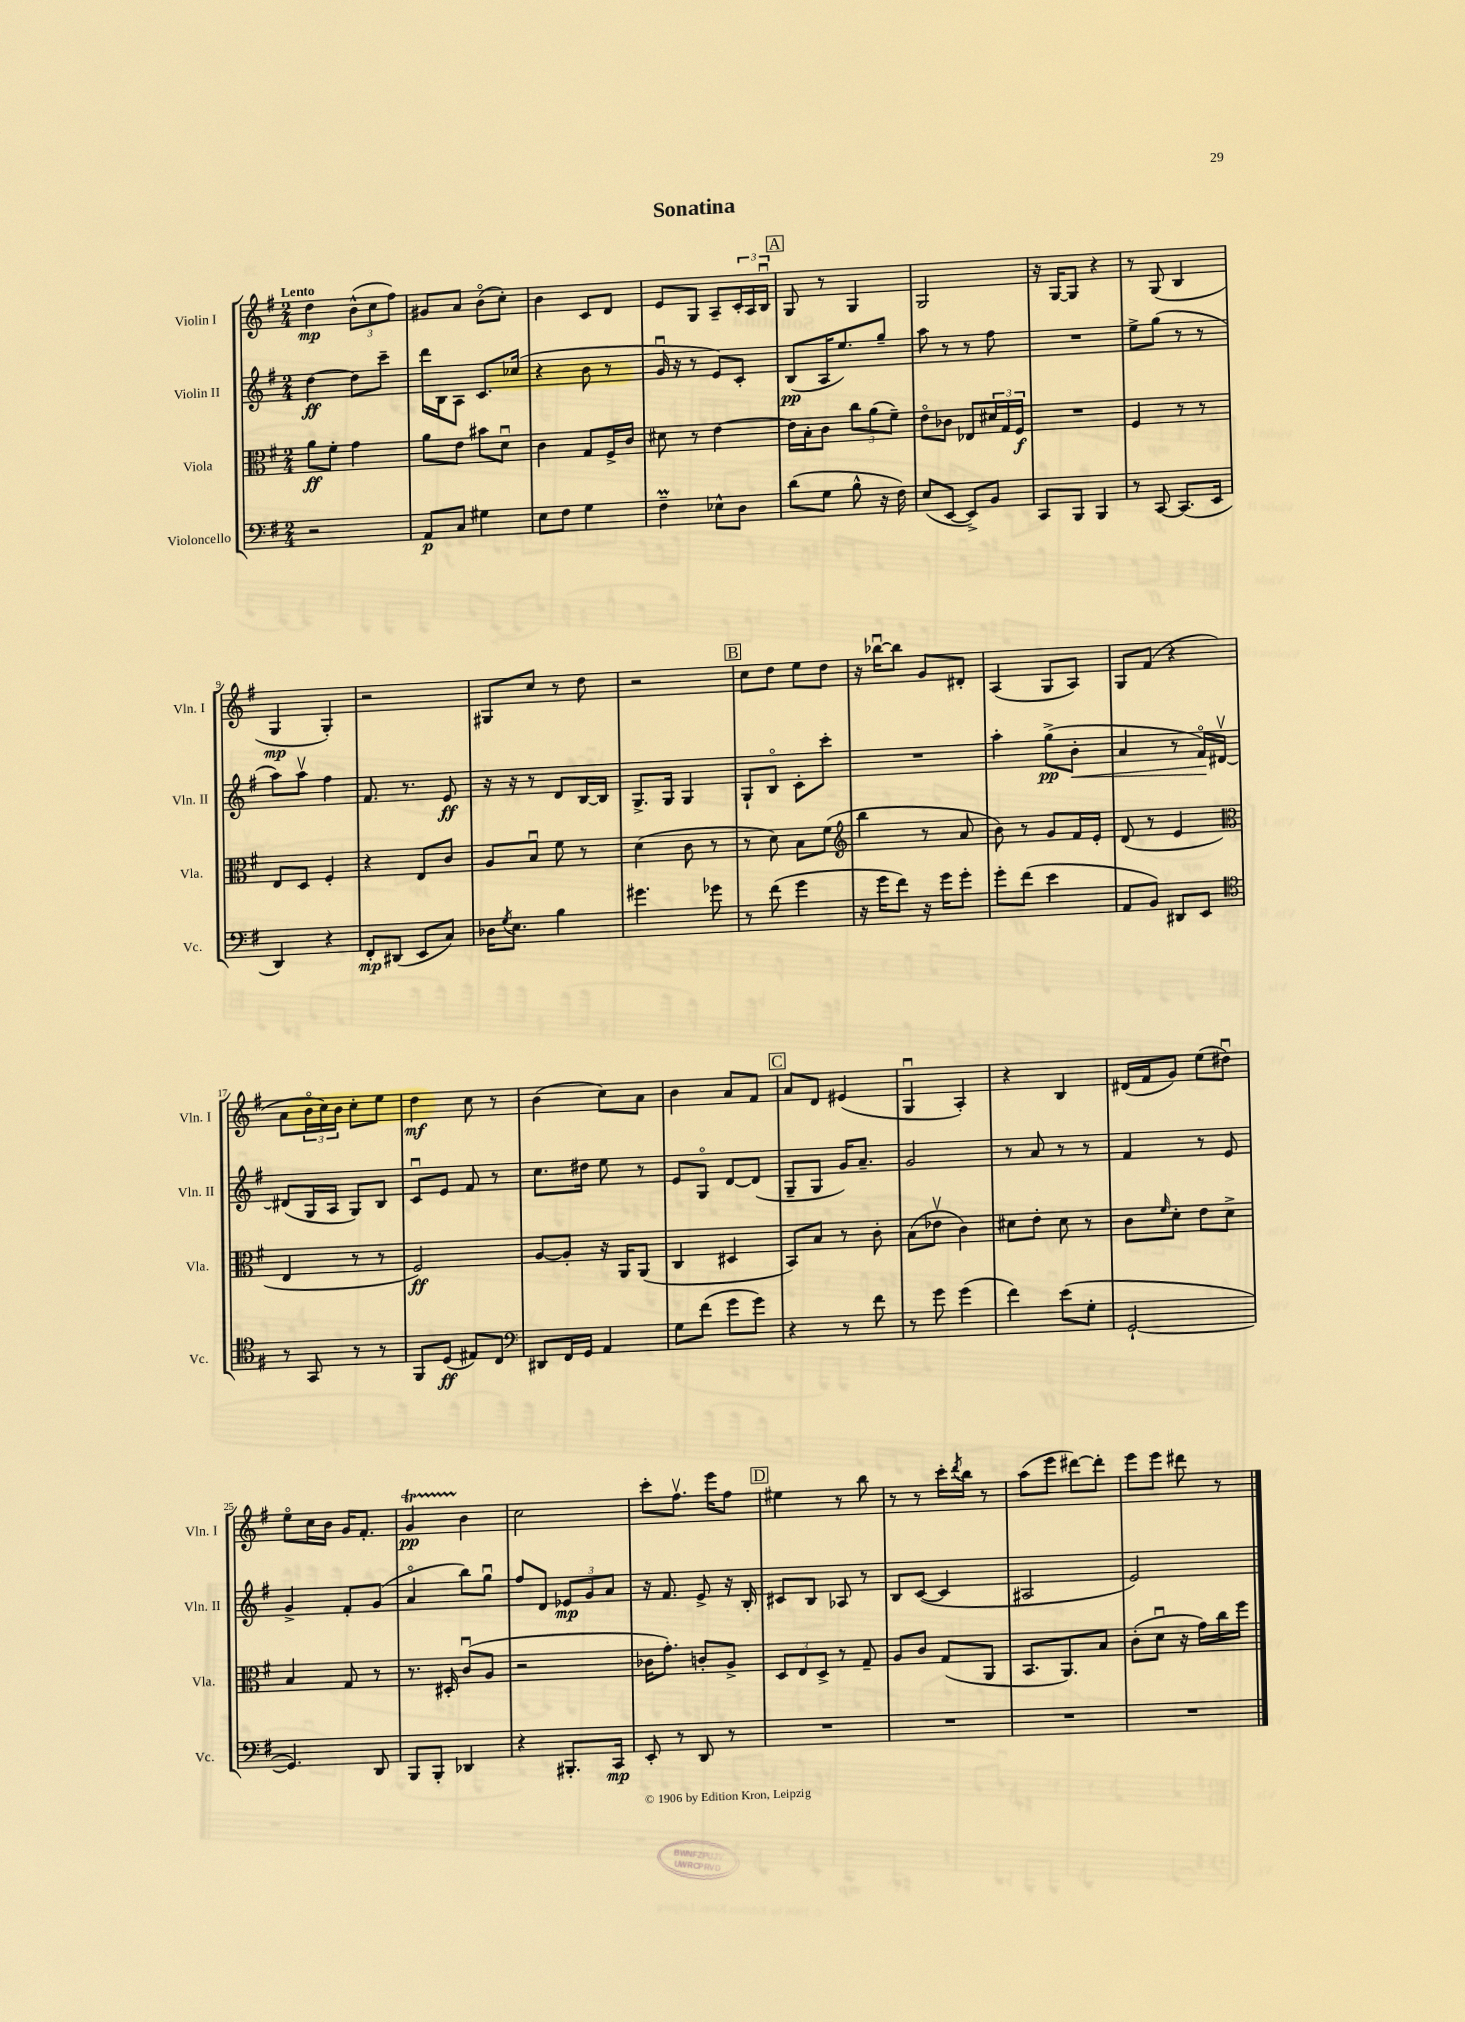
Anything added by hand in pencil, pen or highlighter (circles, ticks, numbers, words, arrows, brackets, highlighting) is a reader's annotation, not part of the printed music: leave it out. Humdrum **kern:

**kern	**dynam	**kern	**dynam	**kern	**dynam	**kern	**dynam
*part4	*part4	*part3	*part3	*part2	*part2	*part1	*part1
*staff4	*staff4	*staff3	*staff3	*staff2	*staff2	*staff1	*staff1
*I"Violoncello	*	*I"Viola	*	*I"Violin II	*	*I"Violin I	*
*I'Vc.	*	*I'Vla.	*	*I'Vln. II	*	*I'Vln. I	*
*clefF4	*	*clefC3	*	*clefG2	*	*clefG2	*
*k[f#]	*	*k[f#]	*	*k[f#]	*	*k[f#]	*
*M2/4	*	*M2/4	*	*M2/4	*	*M2/4	*
=1	=1	=1	=1	=1	=1	=1	=1
!	!	!	!	!	!	!LO:TX:a:B:t=Lento	!
2r	.	8a\L	ff	[4dd\	ff	4dd\	mp
.	.	8f#'\J	.	.	.	.	.
.	.	4g\	.	8dd\L]	.	(12b^^\L	.
.	.	.	.	.	.	12cc\	.
.	.	.	.	8ccc~\J	.	.	.
.	.	.	.	.	.	12ff#\J)	.
=2	=2	=2	=2	=2	=2	=2	=2
8AA/L	p	8a\L	.	16ddd\LL	.	8g#X/L	.
.	.	.	.	16B\J	.	.	.
8C/J	.	8e\J	.	8A\J	.	8a/J	.
4G#X\	.	8b#X\L	.	8.c/L	.	(8b\L	.
.	.	8du\J	.	.	.	8cc'\J)	.
.	.	.	.	(16cc-X/Jk	.	.	.
=3	=3	=3	=3	=3	=3	=3	=3
8E\L	.	4c\	.	4r	.	4b\	.
8F#\J	.	.	.	.	.	.	.
4G\	.	8G/L	.	8b\	.	8c/L	.
.	.	16F#^/L	.	8r	.	8d/J	.
.	.	16c/JJ	.	.	.	.	.
=4	=4	=4	=4	=4	=4	=4	=4
4F#m~\	.	8d#X\	.	16gu/	.	8e/L	.
.	.	.	.	16r	.	.	.
.	.	8r	.	8r	.	8G/J	.
8E-X^^\L	.	[4e\	.	8e/L)	.	8A~/L	.
8D\J	.	.	.	8c'/J	.	24c'/L	.
.	.	.	.	.	.	24A/	.
.	.	.	.	.	.	24Bu/JJ	.
!!LO:REH:place=s1:t=A
=5	=5	=5	=5	=5	=5	=5	=5
(8d\L	.	16e\LL]	.	(8B/L	pp	8G/	.
.	.	16B'\J	.	.	.	.	.
8G\J	.	8c\J	.	16A/K	.	8r	.
.	.	.	.	8.ee/)	.	.	.
8B^^\	.	12cc\L	.	.	.	4G/	.
.	.	(12a\	.	.	.	.	.
16r	.	.	.	8gg~/J	.	.	.
.	.	12f#~\J)	.	.	.	.	.
16F#\)	.	.	.	.	.	.	.
=6	=6	=6	=6	=6	=6	=6	=6
(8E/L	.	8e\L	.	8aa\	.	2G/	.
[8EE/J	.	8c-X\J	.	8r	.	.	.
8EE^/L])	.	8E-X/L	.	8r	.	.	.
8BB/J	.	24d#X/L	.	8ff#\	.	.	.
.	.	24G/	.	.	.	.	.
.	.	24F#/JJ	f	.	.	.	.
=7	=7	=7	=7	=7	=7	=7	=7
8CC/L	.	2r	.	2r	.	16r	.
.	.	.	.	.	.	[16G/KL	.
8BBB/J	.	.	.	.	.	8G/J]	.
4BBB/	.	.	.	.	.	4r	.
=8	=8	=8	=8	=8	=8	=8	=8
8r	.	4F#/	.	8ee^\L	.	8r	.
[8CC/	.	.	.	(8gg\J	.	(8G/	.
(8.CC/L]	.	8r	.	8r	.	4B/	.
.	.	8r	.	8r	.	.	.
16EE/Jk	.	.	.	.	.	.	.
!!LO:LB:g=z
=9	=9	=9	=9	=9	=9	=9	=9
4DD/)	.	8E/L	.	8aa\L)	.	4G/	mp
.	.	8D/J	.	8aav\J	.	.	.
4r	.	4F#'/	.	4ff#\	.	4G'/)	.
=10	=10	=10	=10	=10	=10	=10	=10
8FF#'/L	mp	4r	.	8.f#/	.	2r	.
(8DD#X/J	.	.	.	.	.	.	.
.	.	.	.	8.r	.	.	.
8EE/L	.	8E/L	.	.	.	.	.
8C/J)	.	8c/J	.	8e/	ff	.	.
=11	=11	=11	=11	=11	=11	=11	=11
16D-X\KL	.	8A/L	.	16r	.	8G#X/L	.
8qG/	.	.	.	.	.	.	.
8.E\J	.	.	.	16r	.	.	.
.	.	8Bu/J	.	8r	.	8cc/J	.
4B\	.	8f#\	.	8d/L	.	8r	.
.	.	8r	.	[16B/L	.	8dd\	.
.	.	.	.	16B/JJ]	.	.	.
=12	=12	=12	=12	=12	=12	=12	=12
4.g#X\	.	(4d\	.	8.G^/L	.	2r	.
.	.	.	.	16G/Jk	.	.	.
.	.	8c\	.	4G/	.	.	.
8g-X\	.	8r	.	.	.	.	.
!!LO:REH:place=s1:t=B
=13	=13	=13	=13	=13	=13	=13	=13
8r	.	8r	.	8G`/L	.	8cc\L	.
(8f#\	.	8d\)	.	8B/J	.	8dd\J	.
4g\	.	8B\L	.	8c'\L	.	8ee\L	.
.	.	(8f#\J	.	8ccc'\J	.	8dd\J	.
=14	=14	=14	=14	=14	=14	=14	=14
*	*	*clefG2	*	*	*	*	*
16r	.	4bb\	.	2r	.	16r	.
16g\KL	.	.	.	.	.	[16bb-Xu\KL	.
8f#\J)	.	.	.	.	.	8bb-\J]	.
16r	.	8r	.	.	.	8g/L	.
16g\KL	.	.	.	.	.	.	.
8g'\J	.	8a/	.	.	.	8d#X'/J	.
=15	=15	=15	=15	=15	=15	=15	=15
8g'\L	.	8b\)	.	4aa'\	.	(4A/	.
(8f#\J	.	8r	.	.	.	.	.
4e\	.	8g/L	.	(8gg^\L	pp	8G/L	.
!	!	!	!	!	!LO:HP:b	!	!
.	.	16f#/L	.	8b'\J	<	8A/J)	.
.	.	16e'/JJ	.	.	.	.	.
=16	=16	=16	=16	=16	=16	=16	=16
8AA/L	.	(8d/	.	4a/	.	8G/L	.
8BB/J)	.	8r	.	.	.	(8f#/J	.
8DD#X/L	.	4e/	.	8r	.	4r	.
8EE/J	.	.	.	16f#/LL)	.	.	.
.	.	.	.	[16d#Xv/JJ	[	.	.
!!LO:LB:g=z
=17	=17	=17	=17	=17	=17	=17	=17
*clefC4	*	*clefC3	*	*	*	*	*
8r	.	4E/	.	(8d#X/L]	.	8a\L	.
8GG/	.	.	.	16G/L	.	24b\L	.
.	.	.	.	.	.	24cc\)	.
.	.	.	.	16A/JJ	.	.	.
.	.	.	.	.	.	24b\JJ	.
8r	.	8r	.	8G/L)	.	8cc'\L	.
8r	.	8r	.	8B/J	.	8ee\J	.
=18	=18	=18	=18	=18	=18	=18	=18
8FF#/L	.	2F#/)	ff	8cu/L	.	4dd\	mf
(8D/J	ff	.	.	8e/J	.	.	.
8E#X/L)	.	.	.	8f#/	.	8cc\	.
8C/J	.	.	.	8r	.	8r	.
=19	=19	=19	=19	=19	=19	=19	=19
*clefF4	*	*	*	*	*	*	*
8DD#X/L	.	[8A/L	.	8.cc\L	.	(4b\	.
16FF#/L	.	8A'/J]	.	.	.	.	.
16GG/JJ	.	.	.	16dd#X\Jk	.	.	.
4AA/	.	16r	.	8ee\	.	8cc\L)	.
.	.	16AA/KL	.	.	.	.	.
.	.	(8AA/J	.	8r	.	8a\J	.
=20	=20	=20	=20	=20	=20	=20	=20
8G\L	.	4C/	.	8e/L	.	4b\	.
(8f#\J	.	.	.	8G/J	.	.	.
8g\L	.	4D#X/	.	[8d/L	.	8a/L	.
8g\J)	.	.	.	(8d/J]	.	8f#/J	.
!!LO:REH:place=s1:t=C
=21	=21	=21	=21	=21	=21	=21	=21
4r	.	8BB/L)	.	8G~/L	.	8a/L	.
.	.	8B/J	.	8G/J	.	8d/J	.
8r	.	8r	.	16g/KL)	.	(4e#X/	.
.	.	.	.	8.a~/J	.	.	.
8f#\	.	8c'\	.	.	.	.	.
=22	=22	=22	=22	=22	=22	=22	=22
8r	.	(8B\L	.	2g/	.	4Gu/	.
8g\	.	8e-Xv\J	.	.	.	.	.
(4g\	.	4c\)	.	.	.	4A'/)	.
=23	=23	=23	=23	=23	=23	=23	=23
4f#\)	.	8d#X\L	.	8r	.	4r	.
.	.	8e'\J	.	8a/	.	.	.
(8e\L	.	8d#\	.	8r	.	4B/	.
8G'\J	.	8r	.	8r	.	.	.
=24	=24	=24	=24	=24	=24	=24	=24
[2GG`/	.	8c\L	.	4f#/	.	(16d#X/LL	.
.	.	.	.	.	.	16f#/J	.
.	.	16qqf#/	.	.	.	.	.
.	.	8d'\J	.	.	.	8g/J)	.
.	.	8e\L	.	8r	.	(8ee\L	.
.	.	8d^\J	.	8e/	.	8dd#Xu\J)	.
!!LO:LB:g=z
=25	=25	=25	=25	=25	=25	=25	=25
4.GG/])	.	4B/	.	4g^/	.	8ee\L	.
.	.	.	.	.	.	16cc\L	.
.	.	.	.	.	.	16b\JJ	.
.	.	8G/	.	8f#'/L	.	16g/KL	.
.	.	.	.	.	.	8.f#'/J	.
8DD/	.	8r	.	(8g/J	.	.	.
=26	=26	=26	=26	=26	=26	=26	=26
8BBB/L	.	8.r	.	4a/	.	4gT/	pp
8BBB'/J	.	.	.	.	.	.	.
.	.	16D#X'/	.	.	.	.	.
4DD-X/	.	(8cu/L	.	8bb\L)	.	4b\	.
.	.	8A/J	.	8ggu\J	.	.	.
=27	=27	=27	=27	=27	=27	=27	=27
4r	.	2r	.	8ff#/L	.	2cc\	.
.	.	.	.	8d/J	.	.	.
8.BBB#X'/L	.	.	.	12e-X/L	mp	.	.
.	.	.	.	12g/	.	.	.
.	.	.	.	12a/J	.	.	.
16CC/Jk	mp	.	.	.	.	.	.
=28	=28	=28	=28	=28	=28	=28	=28
8EE'/	.	16c-X\KL	.	16r	.	8ccc'\L	.
.	.	8.g'\J)	.	8.f#/	.	.	.
8r	.	.	.	.	.	8.ff#v\J	.
8DD/	.	8cn'/L	.	8e^/	.	.	.
.	.	.	.	.	.	16eee\KL	.
8r	.	8A^/J	.	16r	.	8ff#\J	.
.	.	.	.	16B'/	.	.	.
!!LO:REH:place=s1:t=D
=29	=29	=29	=29	=29	=29	=29	=29
2r	.	12D/L	.	8c#X/L	.	4ee#X\	.
.	.	12E/	.	.	.	.	.
.	.	.	.	8B/J	.	.	.
.	.	12D^/J	.	.	.	.	.
.	.	8r	.	8A-X/	.	8r	.
.	.	8G~/	.	8r	.	8bb\	.
=30	=30	=30	=30	=30	=30	=30	=30
2r	.	8A/L	.	8B/L	.	8r	.
.	.	8c/J	.	([8c/J	.	8r	.
.	.	(8G/L	.	4c/]	.	16ccc'\LL	.
.	.	.	.	.	.	8qddd/	.
.	.	.	.	.	.	16bb\JJ	.
.	.	8AA/J	.	.	.	8r	.
=31	=31	=31	=31	=31	=31	=31	=31
2r	.	8.BB/L	.	2A#X/	.	(8aa\L	.
.	.	.	.	.	.	8eee\J	.
.	.	8.AA/)	.	.	.	.	.
.	.	.	.	.	.	[8ddd#X\L)	.
.	.	8B/J	.	.	.	8ddd#'\J]	.
=32	=32	=32	=32	=32	=32	=32	=32
2r	.	(8c'\L	.	2e/)	.	8eee\L	.
.	.	8du\J	.	.	.	8eee\J	.
.	.	16r	.	.	.	8ddd#X\	.
.	.	16g\LL)	.	.	.	.	.
.	.	16cc\	.	.	.	8r	.
.	.	16ff#\JJ	.	.	.	.	.
==	==	==	==	==	==	==	==
*-	*-	*-	*-	*-	*-	*-	*-
